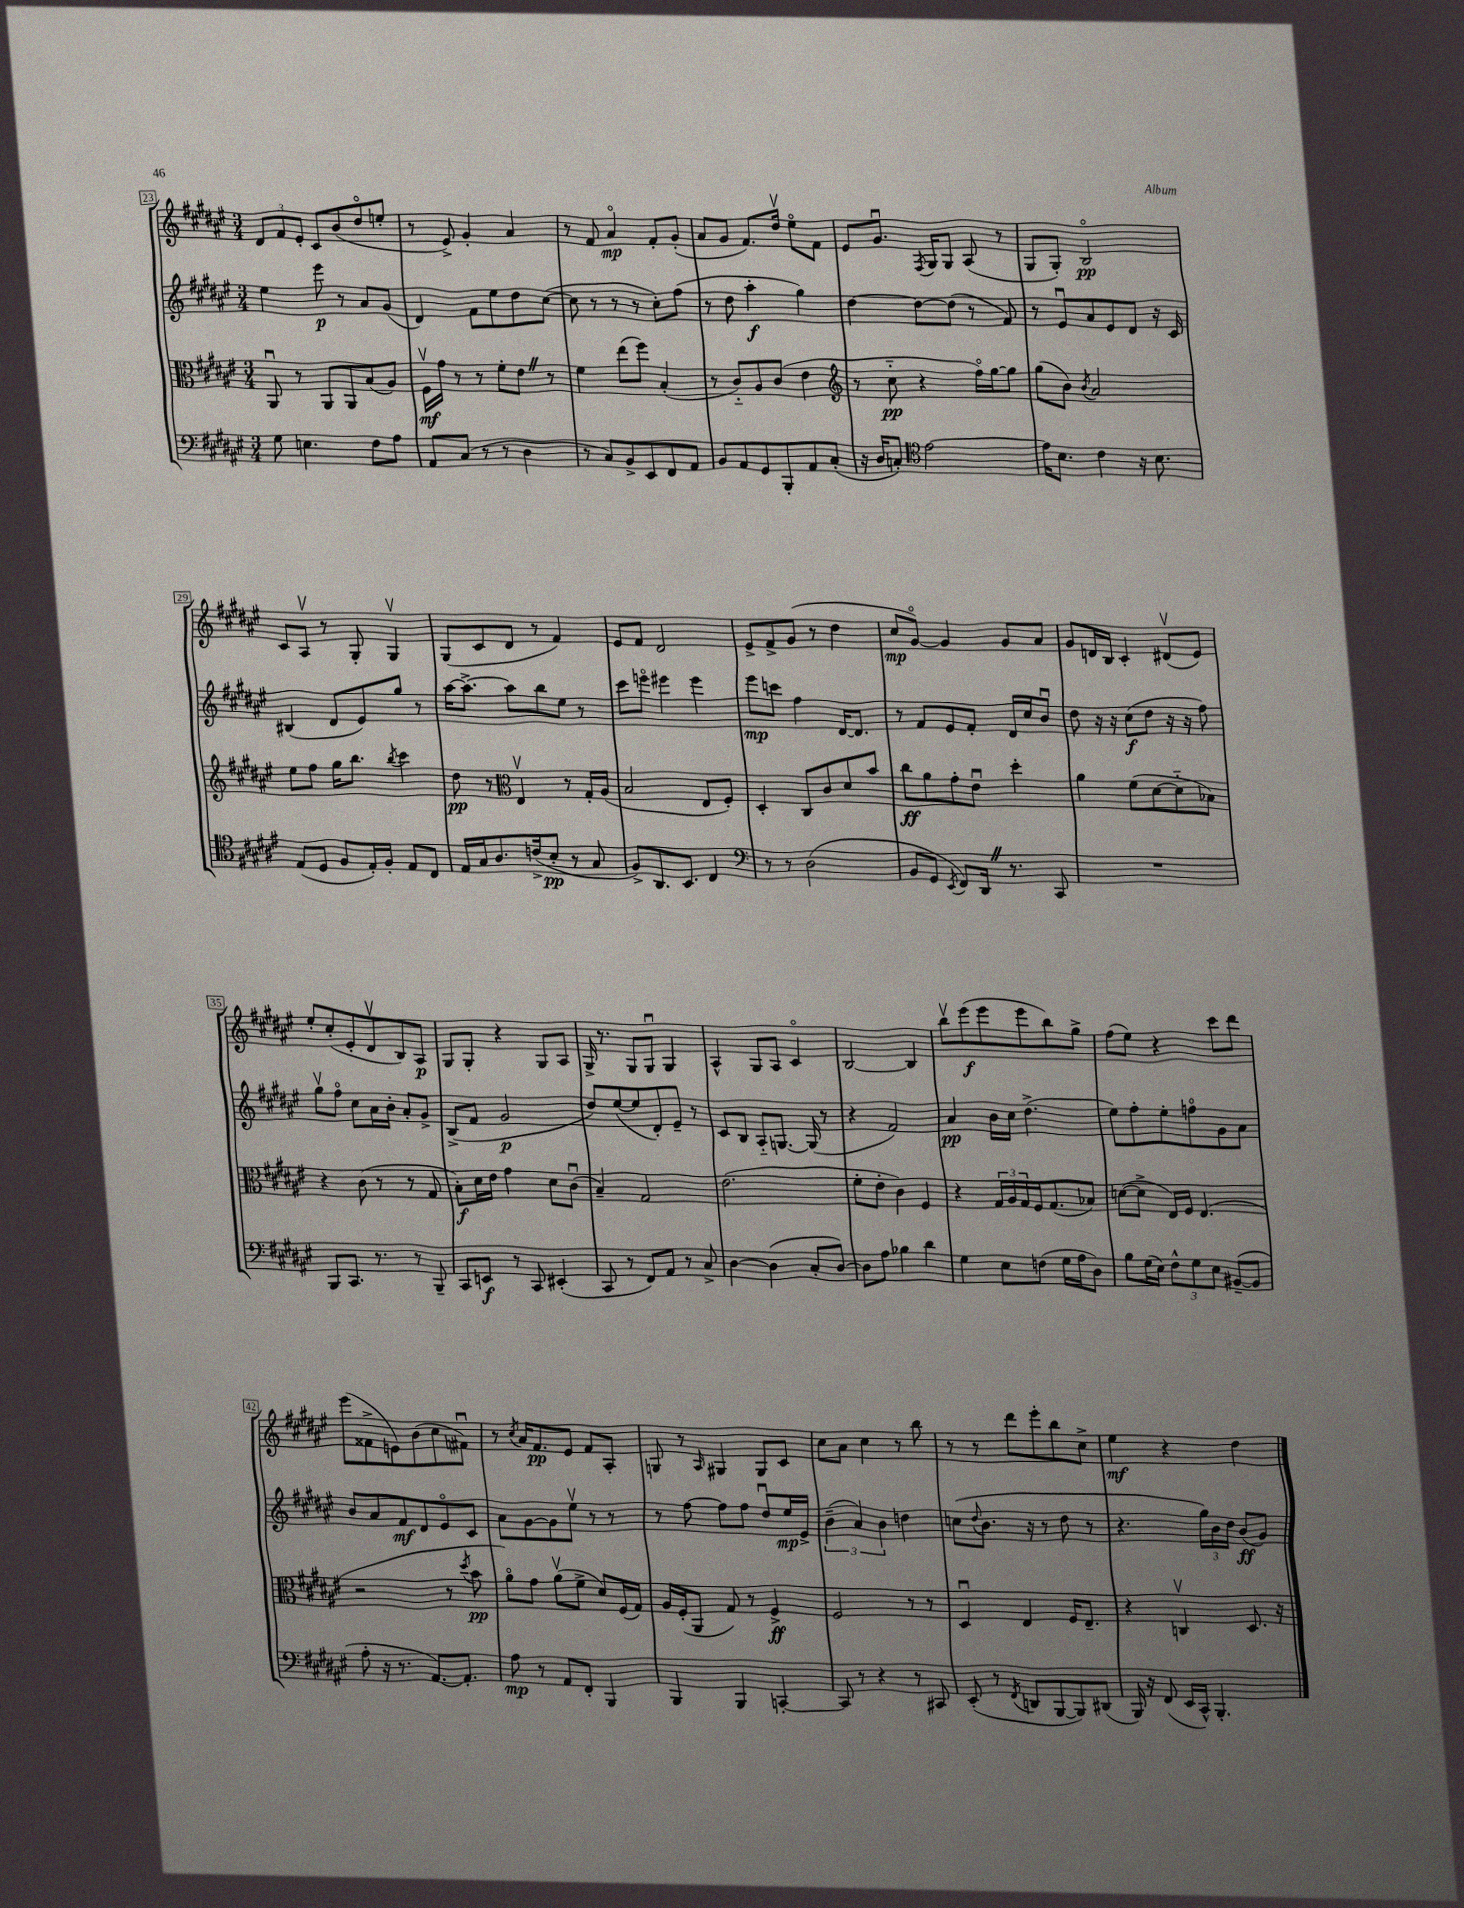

**kern	**dynam	**kern	**dynam	**kern	**dynam	**kern	**dynam
*part4	*part4	*part3	*part3	*part2	*part2	*part1	*part1
*staff4	*staff4	*staff3	*staff3	*staff2	*staff2	*staff1	*staff1
*clefF4	*	*clefC3	*	*clefG2	*	*clefG2	*
*k[f#c#g#d#a#e#]	*	*k[f#c#g#d#a#e#]	*	*k[f#c#g#d#a#e#]	*	*k[f#c#g#d#a#e#]	*
*M3/4	*	*M3/4	*	*M3/4	*	*M3/4	*
=23	=23	=23	=23	=23	=23	=23	=23
8G#\	.	8AA#u/	.	4ee#\	.	12d#/L	.
.	.	.	.	.	.	12f#/	.
4.En\	.	8r	.	.	.	.	.
.	.	.	.	.	.	12e#'/J	.
.	.	8AA#/L	.	8eee#\	p	8c#/L	.
.	.	8AA#/	.	8r	.	(8b/	.
8F#\L	.	(8B/	.	8a#/L	.	8dd#/	.
8A#\J	.	8A#/J)	.	(8g#/J	.	8een'/J	.
=24	=24	=24	=24	=24	=24	=24	=24
8AA#/L	.	16F#v\LL	mf	4d#/)	.	8r	.
.	.	16g#\JJ	.	.	.	.	.
(8C#/J	.	8r	.	.	.	8e#^/)	.
8r	.	8r	.	8f#\L	.	4g#'/	.
8r	.	8f#'\L	.	8ee#\	.	.	.
4D#\	.	8e#Z\J	.	8dd#\	.	4a#/	.
.	.	8r	.	([8cc#\J	.	.	.
=25	=25	=25	=25	=25	=25	=25	=25
8r	.	4f#\	.	8cc#\]	.	8r	.
8C#/L)	.	.	.	8r	.	8f#/	.
8BB^/	.	(8ee#\L	.	8r	.	4a#/	mp
8EE#/	.	8ff#\J)	.	8r	.	.	.
8FF#/	.	(4B'/	.	8cc#'\L)	.	8f#'/L	.
8AA#/J	.	.	.	(8ff#\J	.	(8g#'/J	.
=26	=26	=26	=26	=26	=26	=26	=26
8BB/L	.	8r	.	8r	.	8a#/L	.
8AA#/	.	8c#/L)	.	8dd#\	.	8g#/J	.
8GG#/	.	8A#/	.	4aa#'\	f	8.f#/L)	.
8BBB'/	.	(8c#/J	.	.	.	.	.
.	.	.	.	.	.	16dd#v/Jk	.
8AA#/	.	4e#\	.	4gg#\)	.	8ee#\L	.
(8C#'/J	.	.	.	.	.	8f#\J	.
=27	=27	=27	=27	=27	=27	=27	=27
*	*	*clefG2	*	*	*	*	*
16r	.	8r	.	[4dd#\	.	8e#/L	.
16D#/KL	.	.	.	.	.	.	.
8Cn'/J)	.	8cc#\	pp	.	.	8.g#u/J	.
*clefC4	*	*	*	*	*	*	*
[2e#\	.	4r	.	8dd#\L_	.	.	.
.	.	.	.	.	.	8qF#/	.
.	.	.	.	.	.	16G#/KL	.
.	.	.	.	(8dd#\J]	.	8G#/J	.
.	.	16ff#\LL)	.	8r	.	(8A#/	.
.	.	[16gg#\J	.	.	.	.	.
.	.	8gg#\J]	.	8f#/)	.	8r	.
=28	=28	=28	=28	=28	=28	=28	=28
16e#\KL]	.	(8gg#\L	.	8r	.	8G#/L	.
8.B\J	.	.	.	.	.	.	.
.	.	8b\J)	.	8e#u/L	.	8G#'/J)	.
.	.	8qb/	.	.	.	.	.
4c#\	.	2a#/	.	8a#/	.	2B/	pp
.	.	.	.	8e#/	.	.	.
16r	.	.	.	8d#/J	.	.	.
8.B\	.	.	.	.	.	.	.
.	.	.	.	16r	.	.	.
.	.	.	.	16c#/	.	.	.
!!LO:LB:g=z
=29	=29	=29	=29	=29	=29	=29	=29
(8E#/L	.	8ee#\L	.	(4B#X/	.	8c#/L	.
8D#/J	.	8ff#\J	.	.	.	8A#v/J	.
8F#/L	.	16gg#\KL	.	8d#/L	.	8r	.
.	.	8.bb\J	.	.	.	.	.
16E#'/L)	.	.	.	8e#/)	.	8G#'/	.
16F#'/JJ	.	.	.	.	.	.	.
.	.	8qbb/	.	.	.	.	.
8E#/L	.	4ccc#\	.	8gg#/J	.	4G#v/	.
8C#/J	.	.	.	8r	.	.	.
=30	=30	=30	=30	=30	=30	=30	=30
16E#/LL	.	8dd#\	pp	[16aa#\KL	.	(8G#/L	.
16G#/J	.	.	.	8.aa#^\J_	.	.	.
8.A#/	.	8r	.	.	.	8c#/	.
*	*	*clefC3	*	*	*	*	*
.	.	4E#v/	.	8aa#\L]	.	8d#/J	.
(16cn^/k	.	.	.	.	.	.	.
8B'/J	pp	.	.	8bb\	.	8r	.
8r	.	8r	.	8ee#\J	.	4f#/)	.
8G#/	.	16G#'/LL	.	8r	.	.	.
.	.	(16A#/JJ	.	.	.	.	.
=31	=31	=31	=31	=31	=31	=31	=31
8F#^/L)	.	2B/	.	8ccc#\L	.	8e#/L	.
8.AA#/	.	.	.	8eeen\J	.	8f#/J	.
.	.	.	.	4eee#X\	.	2d#/	.
8.BB/J	.	.	.	.	.	.	.
4C#/	.	8E#/L	.	4eee#\	.	.	.
.	.	8F#'/J)	.	.	.	.	.
=32	=32	=32	=32	=32	=32	=32	=32
*clefF4	*	*	*	*	*	*	*
8r	.	4D#'/	.	8eee#\L	mp	8e#^/L	.
8r	.	.	.	8cccn\J	.	8f#^/	.
(2D#\	.	8C#/L	.	4ff#\	.	(8g#/J	.
.	.	8c#/	.	.	.	8r	.
.	.	8d#/	.	[16d#/KL	.	4dd#\	.
.	.	.	.	8.d#/J]	.	.	.
.	.	8b/J	.	.	.	.	.
=33	=33	=33	=33	=33	=33	=33	=33
8BB/L	.	8cc#\L	ff	8r	.	8cc#/L	mp
8GG#/J	.	8a#\	.	8f#/L	.	[8g#/J)	.
8qEE#/	.	.	.	.	.	.	.
8FF#/L)	.	8g#'\	.	8e#/	.	4g#/]	.
16DD#Z/Jk	.	8e#u\J	.	8f#'/J	.	.	.
8.r	.	.	.	.	.	.	.
.	.	4dd#'\	.	16d#/LL	.	8g#/L	.
.	.	.	.	16cc#/J	.	.	.
8CC#/	.	.	.	8bu/J	.	8a#/J	.
=34	=34	=34	=34	=34	=34	=34	=34
2.r	.	4a#\	.	8dd#\	.	8g#/L	.
.	.	.	.	16r	.	16dn/L	.
.	.	.	.	16r	.	16B/JJ	.
.	.	(8f#\L	.	(8cc#\L	f	4c#'/	.
.	.	[8d#\	.	8dd#\J	.	.	.
.	.	8d#\]	.	16r	.	(8d#Xv/L	.
.	.	.	.	16r	.	.	.
.	.	8B-X\J)	.	8ff#\)	.	8e#/J)	.
!!LO:LB:g=z
=35	=35	=35	=35	=35	=35	=35	=35
8BBB/L	.	4r	.	8gg#v\L	.	8ee#'/L	.
8.CC#/J	.	.	.	8ff#\J	.	(8cc#'/	.
.	.	(8c#\	.	8cc#\L	.	8e#'/	.
8.r	.	.	.	.	.	.	.
.	.	8r	.	16a#\L	.	8d#v/	.
.	.	.	.	16b'\JJ	.	.	.
8r	.	8r	.	8a#'/L	.	8B/)	.
8BBB~/	.	8G#/	.	8g#^/J	.	8A#/J	p
=36	=36	=36	=36	=36	=36	=36	=36
8CC#/L	.	8B'\L)	f	(8B^/L	.	8G#/L	.
8EEn/J	f	16d#\L	.	8f#/J	.	8G#'/J	.
.	.	16e#\JJ	.	.	.	.	.
8r	.	4g#\	.	2g#/	p	4r	.
8CC#/	.	.	.	.	.	.	.
(4EE#X'/	.	8d#\L	.	.	.	8G#/L	.
.	.	(8c#u\J	.	.	.	8A#/J	.
=37	=37	=37	=37	=37	=37	=37	=37
8CC#/	.	4B~/)	.	8dd#/L)	.	16G#^/	.
.	.	.	.	.	.	8.r	.
8r	.	.	.	([8ee#/	.	.	.
8FF#/L)	.	2G#/	.	8ee#/]	.	8G#/L	.
8AA#/J	.	.	.	8d#'/)	.	8G#u/J	.
8r	.	.	.	8e#~/J	.	4G#/	.
8C#^/	.	.	.	8r	.	.	.
=38	=38	=38	=38	=38	=38	=38	=38
[4D#\	.	(2.e#\	.	8c#/L	.	4A#^^/	.
.	.	.	.	8B/J	.	.	.
(4D#\]	.	.	.	8A#/L	.	8G#/L	.
.	.	.	.	[8.Gn/J	.	8A#/J	.
8C#'/L	.	.	.	.	.	4c#/	.
.	.	.	.	(16G/]	.	.	.
[8D#/J)	.	.	.	8r	.	.	.
=39	=39	=39	=39	=39	=39	=39	=39
8D#\L]	.	8f#'\L	.	4r	.	[2B/	.
8A#\J	.	8e#'\J	.	.	.	.	.
4B-X\	.	4c#\)	.	2f#/)	.	.	.
4d#\	.	4F#/	.	.	.	4B/]	.
=40	=40	=40	=40	=40	=40	=40	=40
4G#\	.	4r	.	4a#/	pp	8bbv\L	.
.	.	.	.	.	.	(8eee#\	f
8E#\L	.	24G#/LL	.	16b\LL	.	8eee#\	.
.	.	24A#/	.	.	.	.	.
.	.	.	.	16cc#\JJ	.	.	.
.	.	24G#/	.	.	.	.	.
(8Fn\J	.	16F#/J	.	(4.dd#^\	.	8eee#\	.
.	.	(8.G#/	.	.	.	.	.
16G#\LL	.	.	.	.	.	8bb\)	.
16A#\J	.	.	.	.	.	.	.
8D#\J)	.	8B-X/J)	.	.	.	8gg#^\J	.
=41	=41	=41	=41	=41	=41	=41	=41
8B\L	.	([8dn\L	.	8ee#\L)	.	(8ff#\L	.
(16G#\L	.	8d^\J]	.	8ff#'\	.	8ee#\J)	.
16E#\JJ)	.	.	.	.	.	.	.
12F#^^\L	.	16E#/LL)	.	8ee#'\	.	4r	.
.	.	16F#/JJ	.	.	.	.	.
12G#\	.	.	.	.	.	.	.
.	.	(4.E#/	.	8ffn\	.	.	.
12E#\J	.	.	.	.	.	.	.
([8BB#X~/L	.	.	.	8g#\	.	8ccc#\L	.
8BB#/J]	.	.	.	8a#\J	.	8ddd#\J	.
!!LO:LB:g=z
=42	=42	=42	=42	=42	=42	=42	=42
8A#'\	.	2r	.	8b/L	.	(8eee#\L	.
16r	.	.	.	8a#/	.	8f##X^\	.
8.r	.	.	.	.	.	.	.
.	.	.	.	8f#/	mf	8en\)	.
[8.AA#/L)	.	.	.	8d#/	.	(8b\	.
.	.	8r	.	8e#/	.	8cc#\	.
8.AA#'/J]	.	.	.	.	.	.	.
.	.	8qdd#/	.	.	.	.	.
.	.	8b\	pp	8c#/J	.	8f#Xu\J)	.
=43	=43	=43	=43	=43	=43	=43	=43
8A#\	mp	8a#\L)	.	8a#\L	.	8r	.
.	.	.	.	.	.	8qcc#/	.
8r	.	8g#\J	.	[8g#\	.	16a#/KL	.
.	.	.	.	.	.	8.f#/	pp
8AA#/L	.	(8a#v\L	.	8g#\]	.	.	.
8FF#'/J	.	8f#^\J	.	8ee#v\J	.	8e#/J	.
4BBB/	.	8d#/L)	.	8r	.	8f#/L	.
.	.	(16F#/L	.	8r	.	8A#'/J	.
.	.	16G#/JJ)	.	.	.	.	.
=44	=44	=44	=44	=44	=44	=44	=44
4BBB/	.	16A#/LL	.	8r	.	8Gn/	.
.	.	(16F#'/J	.	.	.	.	.
.	.	8AA#/J	.	[8ff#\	.	8r	.
.	.	.	.	.	.	16qqA#/	.
4BBB/	.	8G#/)	.	8ff#\L]	.	4G#X/	.
.	.	8r	.	8ff#\J	.	.	.
[4CCn'/	.	4F#^/	ff	8dd#u/L	.	8G#/L	.
.	.	.	.	16ee#/L	mp	8c#/J	.
.	.	.	.	16e#^/JJ	.	.	.
=45	=45	=45	=45	=45	=45	=45	=45
8CC/]	.	2F#/	.	(6b~\	.	8cc#\L	.
8r	.	.	.	.	.	8a#\J	.
.	.	.	.	6a#/)	.	.	.
4r	.	.	.	.	.	4cc#\	.
.	.	.	.	6b\	.	.	.
8r	.	8r	.	4ddn\	.	8r	.
8CC#X/	.	8r	.	.	.	8bb\	.
=46	=46	=46	=46	=46	=46	=46	=46
(8EE#'/	.	4D#u/	.	(8ccn\L	.	8r	.
.	.	.	.	8qqdd#/	.	.	.
8r	.	.	.	8.b\J	.	8r	.
8qFF#/	.	.	.	.	.	.	.
8DDn/L	.	4E#/	.	.	.	8ddd#\L	.
.	.	.	.	16r	.	.	.
[8BBB/	.	.	.	8r	.	8eee#'\	.
8BBB/])	.	16F#/KL	.	8dd#\	.	8bb\	.
.	.	8.E#~/J	.	.	.	.	.
(8DD#X/J	.	.	.	8r	.	8cc#^\J	.
=47	=47	=47	=47	=47	=47	=47	=47
16BBB/)	.	4r	.	4.r	.	4ee#\	mf
16r	.	.	.	.	.	.	.
(8FF#/	.	.	.	.	.	.	.
16EE#/LL	.	4Cnv/	.	.	.	4r	.
16CC#^^/JJ)	.	.	.	.	.	.	.
4.BBB'/	.	.	.	24gg#\LL)	.	.	.
.	.	.	.	24b\	.	.	.
.	.	.	.	24dd#\JJ	.	.	.
.	.	8.D#/	.	(8b/L	ff	4dd#\	.
.	.	.	.	8g#/J)	.	.	.
.	.	16r	.	.	.	.	.
==	==	==	==	==	==	==	==
*-	*-	*-	*-	*-	*-	*-	*-
